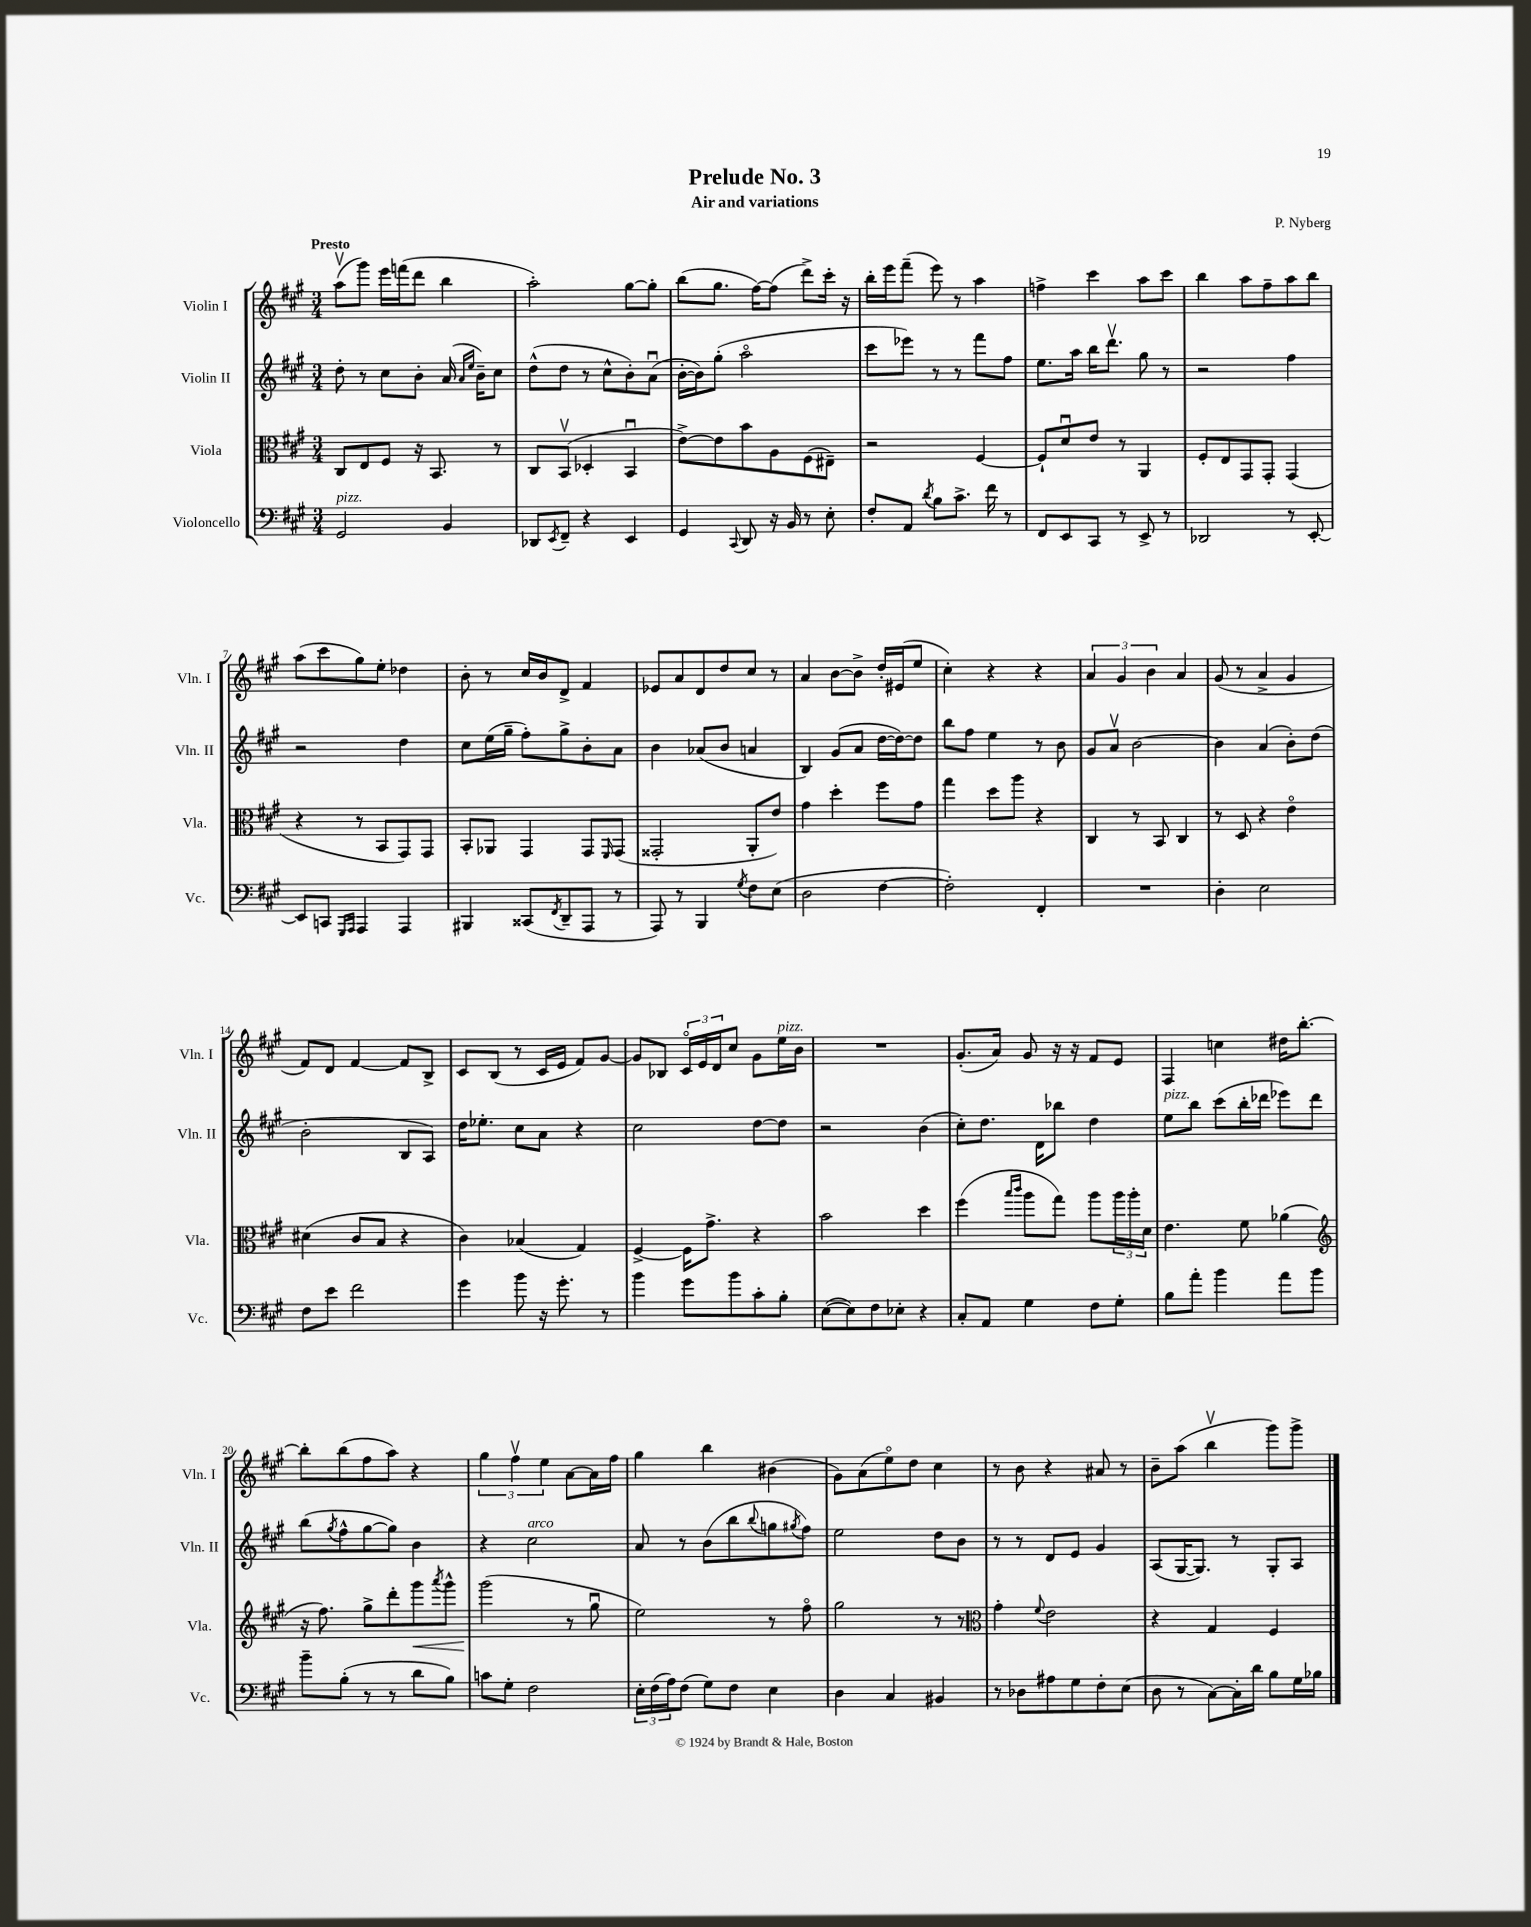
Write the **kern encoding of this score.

**kern	**kern	**dynam	**kern	**kern
*part4	*part3	*part3	*part2	*part1
*staff4	*staff3	*staff3	*staff2	*staff1
*I"Violoncello	*I"Viola	*	*I"Violin II	*I"Violin I
*I'Vc.	*I'Vla.	*	*I'Vln. II	*I'Vln. I
*clefF4	*clefC3	*	*clefG2	*clefG2
*k[f#c#g#]	*k[f#c#g#]	*	*k[f#c#g#]	*k[f#c#g#]
*M3/4	*M3/4	*	*M3/4	*M3/4
=1	=1	=1	=1	=1
!	!	!	!	!LO:TX:a:B:t=Presto
!LO:TX:a:i:t=pizz.	!	!	!	!
2GG#/	8C#/L	.	8dd'\	(8aav\L
.	8E/	.	8r	8ggg#\J)
.	8F#/J	.	8cc#\L	16eee\LL
.	.	.	.	(16fffn\J
.	16r	.	8b'\J	8ddd\J
.	8.BB/	.	.	.
4BB/	.	.	(16a/	4bb\
.	.	.	16qqa/LL	.
.	.	.	16qqee/JJ	.
.	.	.	16b~\KL)	.
.	8r	.	8cc#\J	.
=2	=2	=2	=2	=2
8DD-X/L	8C#/L	.	(8dd^^\L	2aa'\)
8qEE/	.	.	.	.
8FF#~/J	(8BBv/J	.	8dd\J	.
4r	4D-X'/	.	8r	.
.	.	.	8cc#^^\L	.
4EE/	4BBu/	.	8b'\)	[8gg#\L
.	.	.	(8au\J	8gg#'\J]
=3	=3	=3	=3	=3
4GG#/	[8e^\L)	.	[16b'\LL	(8bb\L
.	.	.	16b\J])	.
.	8e\]	.	(8gg#'\J	8.gg#\J
8qqCC#/	.	.	.	.
8DD/	8b\	.	2aa\	.
.	.	.	.	[16ff#\KL)
16r	8A\	.	.	(8ff#\J]
16BB/	.	.	.	.
8r	(8F#\	.	.	8ddd^\L)
8E'\	8E#X~\J)	.	.	16ccc#'\Jk
.	.	.	.	16r
=4	=4	=4	=4	=4
8F#'/L	2r	.	8ccc#\L	16bb'\LL
.	.	.	.	16eee\J
8AA/J	.	.	8eee-X\J)	(8fff#~\J
8qd/	.	.	.	.
8B\L	.	.	8r	8eee\)
8.c#^\J	.	.	8r	8r
.	[4F#/	.	8fff#\L	4aa\
16f#\	.	.	.	.
8r	.	.	8ff#\J	.
=5	=5	=5	=5	=5
8FF#/L	8F#`/L]	.	8.ee\L	4ffn^\
8EE/	8du/	.	.	.
.	.	.	16aa\Jk	.
8CC#/J	8e/J	.	16bb\KL	4ccc#\
.	.	.	8.dddv\J	.
8r	8r	.	.	.
8EE^/	4AA/	.	8gg#\	8aa\L
8r	.	.	8r	8ccc#\J
=6	=6	=6	=6	=6
2DD-X/	8F#'/L	.	2r	4bb\
.	8E/	.	.	.
.	8GG#/	.	.	8aa\L
.	8GG#'/J	.	.	8ff#~\
8r	(4GG#/	.	4ff#\	8aa\
[8EE'/	.	.	.	8bb\J
!!LO:LB:g=z
=7	=7	=7	=7	=7
8EE/L]	4r	.	2r	(8aa\L
8CCn/J	.	.	.	8ccc#\
16qqGGG#/LL	.	.	.	.
16qqAAA/JJ	.	.	.	.
4AAA/	8r	.	.	8gg#\)
.	8BB/L	.	.	8ee'\J
4AAA/	8GG#/)	.	4dd\	4dd-X\
.	8GG#/J	.	.	.
=8	=8	=8	=8	=8
4BBB#X/	8BB'/L	.	8cc#\L	8b'\
.	8AA-X/J	.	(16ee\L	8r
.	.	.	16gg#~\JJ	.
(8CC##X/L	4GG#/	.	8ff#'\L)	16cc#/LL
.	.	.	.	16b/J
8qFF#/	.	.	.	.
8DD~/	.	.	8gg#^\	8d^/J
8AAA/J	8GG#/L	.	8b'\	4f#/
.	16qqFF#/	.	.	.
8r	(8GG#/J	.	8a\J	.
=9	=9	=9	=9	=9
8AAA/)	2GG##X'/	.	4b\	8e-X/L
8r	.	.	.	8a/
4BBB/	.	.	(8a-X/L	8d/
.	.	.	8b/J	8dd/
8qG#/	.	.	.	.
8F#\L	8AA'/L	.	4an/	8cc#/J
(8E\J	8e/J)	.	.	8r
=10	=10	=10	=10	=10
2D\	4g#\	.	4B/)	4a/
.	4dd'\	.	(8g#/L	[8b\L
.	.	.	8a/J	8b^\J]
[4F#\	8ff#\L	.	[16dd\LL	16dd'/LL
.	.	.	16dd\J_)	(16e#X/J
.	8g#\J	.	8dd\J]	8ee/J
=11	=11	=11	=11	=11
2F#'\])	4gg#\	.	8bb\L	4cc#'\)
.	.	.	8ff#\J	.
.	8dd\L	.	4ee\	4r
.	8aa\J	.	.	.
4FF#'/	4r	.	8r	4r
.	.	.	8b\	.
=12	=12	=12	=12	=12
2.r	4C#/	.	8g#/L	6a/
.	.	.	8av/J	.
.	.	.	.	6g#/
.	8r	.	[2b\	.
.	.	.	.	6b\
.	8BB/	.	.	.
.	4C#/	.	.	4a/
=13	=13	=13	=13	=13
4D'\	8r	.	4b\]	(8g#/
.	8D/	.	.	8r
2E\	4r	.	(4a/	4a^/
.	4e\	.	8b'\L)	4g#/
.	.	.	(8dd\J	.
!!LO:LB:g=z
=14	=14	=14	=14	=14
8F#\L	(4d#X\	.	2b'\	8f#/L)
8e\J	.	.	.	8d/J
2f#\	8c#/L	.	.	[4f#/
.	8B/J	.	.	.
.	4r	.	8B/L	8f#/L]
.	.	.	8A/J)	8B^/J
=15	=15	=15	=15	=15
4g#\	4c#\)	.	16dd\KL	8c#/L
.	.	.	8.ee-X'\J	.
.	.	.	.	(8B/J
8b\	(4B-X/	.	8cc#\L	8r
16r	.	.	8a\J	16c#/LL
8.g#'\	.	.	.	16e/JJ
.	4G#/)	.	4r	8f#/L)
8r	.	.	.	[8g#/J
=16	=16	=16	=16	=16
4b\	[4F#^/	.	2cc#\	8g#/L]
.	.	.	.	8B-X/J
8g#\L	16F#\KL]	.	.	24c#/LL
.	.	.	.	24e/
.	8.g#^\J	.	.	.
.	.	.	.	24d/J
8b\	.	.	.	8cc#/J
8c#'\	4r	.	[8dd\L	8g#\L
!	!	!	!	!LO:TX:a:i:t=pizz.
8B'\J	.	.	8dd\J]	16ee\L
.	.	.	.	16b\JJ
=17	=17	=17	=17	=17
([8E\L	2b\	.	2r	2.r
8E\])	.	.	.	.
8F#\	.	.	.	.
8E-X'\J	.	.	.	.
4r	4dd\	.	(4b\	.
=18	=18	=18	=18	=18
8C#'/L	(4ff#\	.	8cc#'\L)	(8.g#'/L
8AA/J	.	.	8.dd\J	.
.	.	.	.	16a/Jk)
.	16qqbb/LL	.	.	.
.	16qqccc#/JJ	.	.	.
4G#\	8aa\L	.	.	8g#/
.	.	.	16d\KL	.
.	8gg#\J)	.	8bb-X\J	16r
.	.	.	.	16r
8F#\L	8aa\L	.	4dd\	8f#/L
8G#'\J	24aa\L	.	.	8e/J
.	24aa'\	.	.	.
.	24d\JJ	.	.	.
=19	=19	=19	=19	=19
!	!	!	!LO:TX:a:i:t=pizz.	!
8B\L	4.e\	.	8ee\L	4F#/
8a'\J	.	.	8bb\J	.
4b\	.	.	(8ccc#\L	4ccn\
.	8f#\	.	16bb'\L	.
.	.	.	16ddd-X\JJ	.
8a\L	(4a-X\	.	8eee-X\L)	16dd#X\KL
.	.	.	.	[8.bb'\J
8b\J	.	.	8ddd-\J	.
!!LO:LB:g=z
=20	=20	=20	=20	=20
*	*clefG2	*	*	*
8b~\L	16r	.	(8bb\L	8bb'\L]
.	8.ff#\)	.	.	.
.	.	.	8qgg#/	.
(8B'\J	.	.	8ff#^^\	(8bb\
8r	8gg#^\L	.	[8gg#\	8ff#\
8r	8ddd'\	.	8gg#\J])	8aa\J)
!	!	!LO:HP:b	!	!
8d\L	8ggg#\	<	4b\	4r
.	8qaaa/	.	.	.
8B\J)	8ggg#^^\J	.	.	.
=21	=21	=21	=21	=21
8cn\L	(2ggg#\	.	4r	6gg#\
8G#'\J	.	.	.	.
.	.	.	.	6ff#v\
!	!	!	!LO:TX:a:i:t=arco	!
2F#\	.	.	2cc#\	.
.	.	.	.	6ee\
.	8r	[	.	[8a\L
.	8gg#u\	.	.	16a\L]
.	.	.	.	16ff#\JJ
=22	=22	=22	=22	=22
24E'\LL	2ee\)	.	8a/	4gg#\
(24F#\	.	.	.	.
24A\J)	.	.	.	.
(8F#\J	.	.	8r	.
8G#\L)	.	.	(8b\L	4bb\
8F#\J	.	.	8bb\	.
.	.	.	8qqbb/	.
4E\	8r	.	8ggn\	(4b#X\
.	.	.	8qgg#X/	.
.	8ff#\	.	8ff#\J)	.
=23	=23	=23	=23	=23
4D\	2gg#\	.	2ee\	8g#\L)
.	.	.	.	(8a\
4C#/	.	.	.	8ee\)
.	.	.	.	8dd\J
4BB#X/	8r	.	8dd\L	4cc#\
.	8r	.	8b\J	.
=24	=24	=24	=24	=24
*	*clefC3	*	*	*
8r	4g#'\	.	8r	8r
8D-X\L	.	.	8r	8b\
.	8qqf#/	.	.	.
8A#X\	2e\	.	8d/L	4r
8G#\	.	.	8e/J	.
8F#'\	.	.	4g#/	8a#X/
(8E\J	.	.	.	8r
=25	=25	=25	=25	=25
8D\	4r	.	(8A/L	8b~\L
8r	.	.	[16G#/K	(8aa\J
.	.	.	8.G#/J])	.
[8C#\L)	4G#/	.	.	4bbv\
16C#'\L]	.	.	8r	.
16d\JJ	.	.	.	.
8B\L	4F#/	.	8G#'/L	8ggg#\L)
16G#\L	.	.	8A/J	8ggg#^\J
16B-X\JJ	.	.	.	.
==	==	==	==	==
*-	*-	*-	*-	*-
